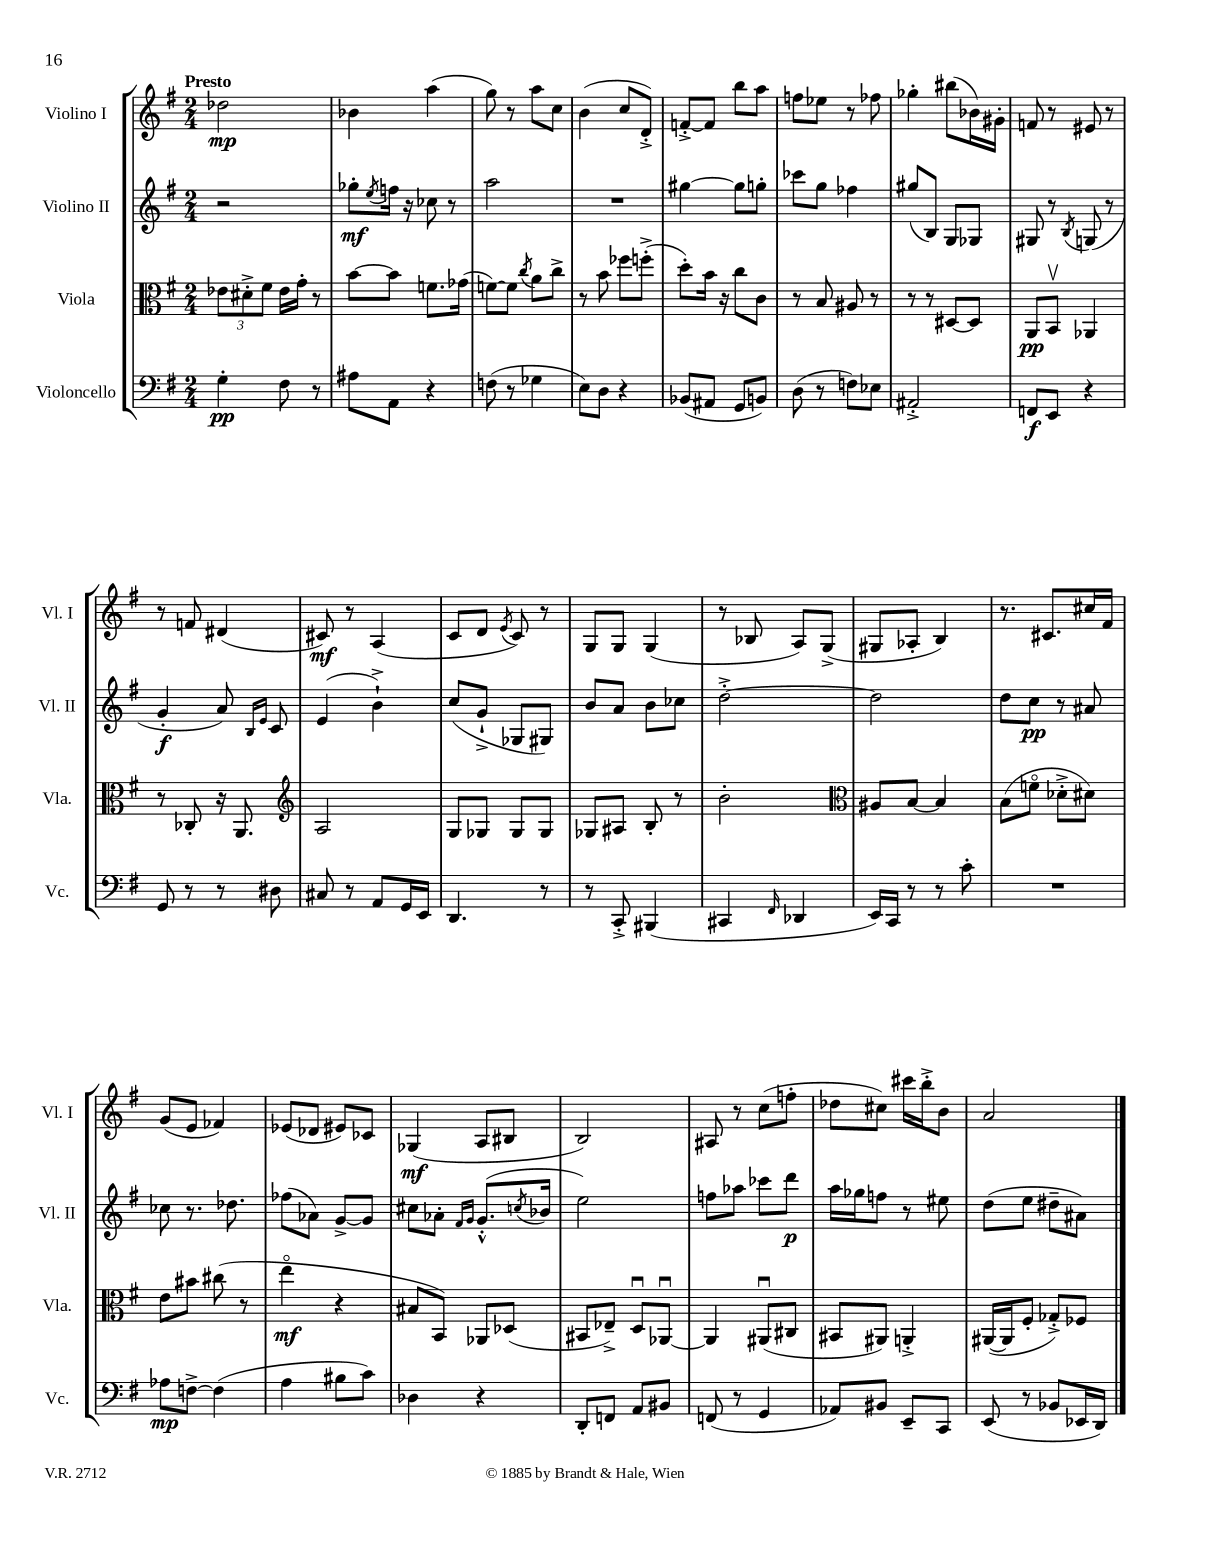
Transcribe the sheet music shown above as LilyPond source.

<<
\new StaffGroup <<
\new Staff = "s0" \with { instrumentName = "Violino I" shortInstrumentName = "Vl. I" } {
    \clef treble \key g \major \numericTimeSignature \time 2/4 \tempo "Presto"
    des''2\mp |
    bes'4 a''4( |
    g''8) r8 a''8 c''8 |
    b'4( c''8 d'8-.->) |
    f'8~-.-> f'8 b''8 a''8 |
    f''8 ees''8 r8 fes''8 |
    ges''4-. bis''8( bes'16) gis'16-. |
    f'8 r8 eis'8 r8 |
    r8 f'8 dis'4( |
    cis'8\mf) r8 a4( |
    c'8 d'8 \acciaccatura { e'8 } c'8) r8 |
    g8 g8 g4( |
    r8 bes8 a8) g8->( |
    gis8 aes8-. b4) |
    r8. cis'8. cis''16 fis'16 |
    g'8( e'8 fes'4) |
    ees'8( des'8 eis'8) ces'8 |
    ges4\mf( a8 bis8 |
    b2) |
    ais8 r8 c''8( f''8-. |
    des''8 cis''8) cis'''16 b''16-.-> b'8 |
    a'2 \bar "|." |
}
\new Staff = "s1" \with { instrumentName = "Violino II" shortInstrumentName = "Vl. II" } {
    \clef treble \key g \major \numericTimeSignature \time 2/4
    r2 |
    ges''8-.\mf \acciaccatura { e''8 } f''16 r16 ces''8 r8 |
    a''2 |
    R2 |
    gis''4~ gis''8 g''8-. |
    ces'''8 g''8 fes''4 |
    gis''8( b8) g8 ges8 |
    gis8 r8 \acciaccatura { b8 } g8( r8 |
    g'4-.\f a'8) \grace { b16 e'16 } c'8 |
    e'4( b'4-!->) |
    c''8( g'8-!-> ges8 gis8) |
    b'8 a'8 b'8 ces''8 |
    d''2~-.-> |
    d''2 |
    d''8 c''8\pp r8 ais'8 |
    ces''8 r8. des''8. |
    fes''8( aes'8) g'8~-> g'8 |
    cis''8 aes'8-. \grace { fis'16 g'16 } g'8.-.-^( \acciaccatura { c''8 } bes'16 |
    e''2) |
    f''8 aes''8 ces'''8 d'''8\p |
    a''16 ges''16 f''8 r8 eis''8 |
    d''8( e''8 dis''8-- ais'8) \bar "|." |
}
\new Staff = "s2" \with { instrumentName = "Viola" shortInstrumentName = "Vla." } {
    \clef alto \key g \major \numericTimeSignature \time 2/4
    \tuplet 3/2 { ees'8 dis'8-.-> fis'8 } ees'16 g'16-. r8 |
    b'8~ b'8 f'8. ges'16( |
    f'8~) f'8 \acciaccatura { c''8 } a'8 c''8-> |
    r8 b'8 fes''8 f''8-.->( |
    d''8-.) b'16 r16 c''8 c'8 |
    r8 b8 ais8 r8 |
    r8 r8 dis8~ dis8 |
    a,8\pp b,8\upbow aes,4 |
    r8 ces8-. r16 a,8. |
    \clef treble a2 |
    g8 ges8 ges8 ges8 |
    ges8 ais8 b8-. r8 |
    b'2-. |
    \clef alto ais8 b8~ b4 |
    b8( f'8\flageolet des'8-.-> dis'8) |
    e'8 bis'8 cis''8( r8 |
    e''4\flageolet\mf r4 |
    bis8 b,8) aes,8 des8( |
    bis,8 ees8--->) d8\downbow aes,8~\downbow |
    aes,4 ais,8\downbow( cis8 |
    bis,8 ais,8) a,4-.-> |
    ais,16~( ais,16 fis8-. ges8-.->) fes8 \bar "|." |
}
\new Staff = "s3" \with { instrumentName = "Violoncello" shortInstrumentName = "Vc." } {
    \clef bass \key g \major \numericTimeSignature \time 2/4
    g4-.\pp fis8 r8 |
    ais8 a,8 r4 |
    f8( r8 ges4 |
    e8) d8 r4 |
    bes,8( ais,8 g,8 b,8) |
    d8( r8 f8) ees8 |
    ais,2-.-> |
    f,8\f e,8 r4 |
    g,8 r8 r8 dis8 |
    cis8 r8 a,8 g,16 e,16 |
    d,4. r8 |
    r8 c,8-.-> bis,,4( |
    cis,4 \grace { fis,16 } des,4 |
    e,16) c,16 r8 r8 c'8-. |
    R2 |
    aes8\mp f8~-> f4( |
    a4 bis8 c'8) |
    des4 r4 |
    d,8-. f,8 a,8 bis,8 |
    f,8( r8 g,4 |
    aes,8) bis,8 e,8-- c,8 |
    e,8( r8 bes,8 ees,16 d,16) \bar "|." |
}
>>
>>
\layout { \context { \Score \remove "Bar_number_engraver" } }
